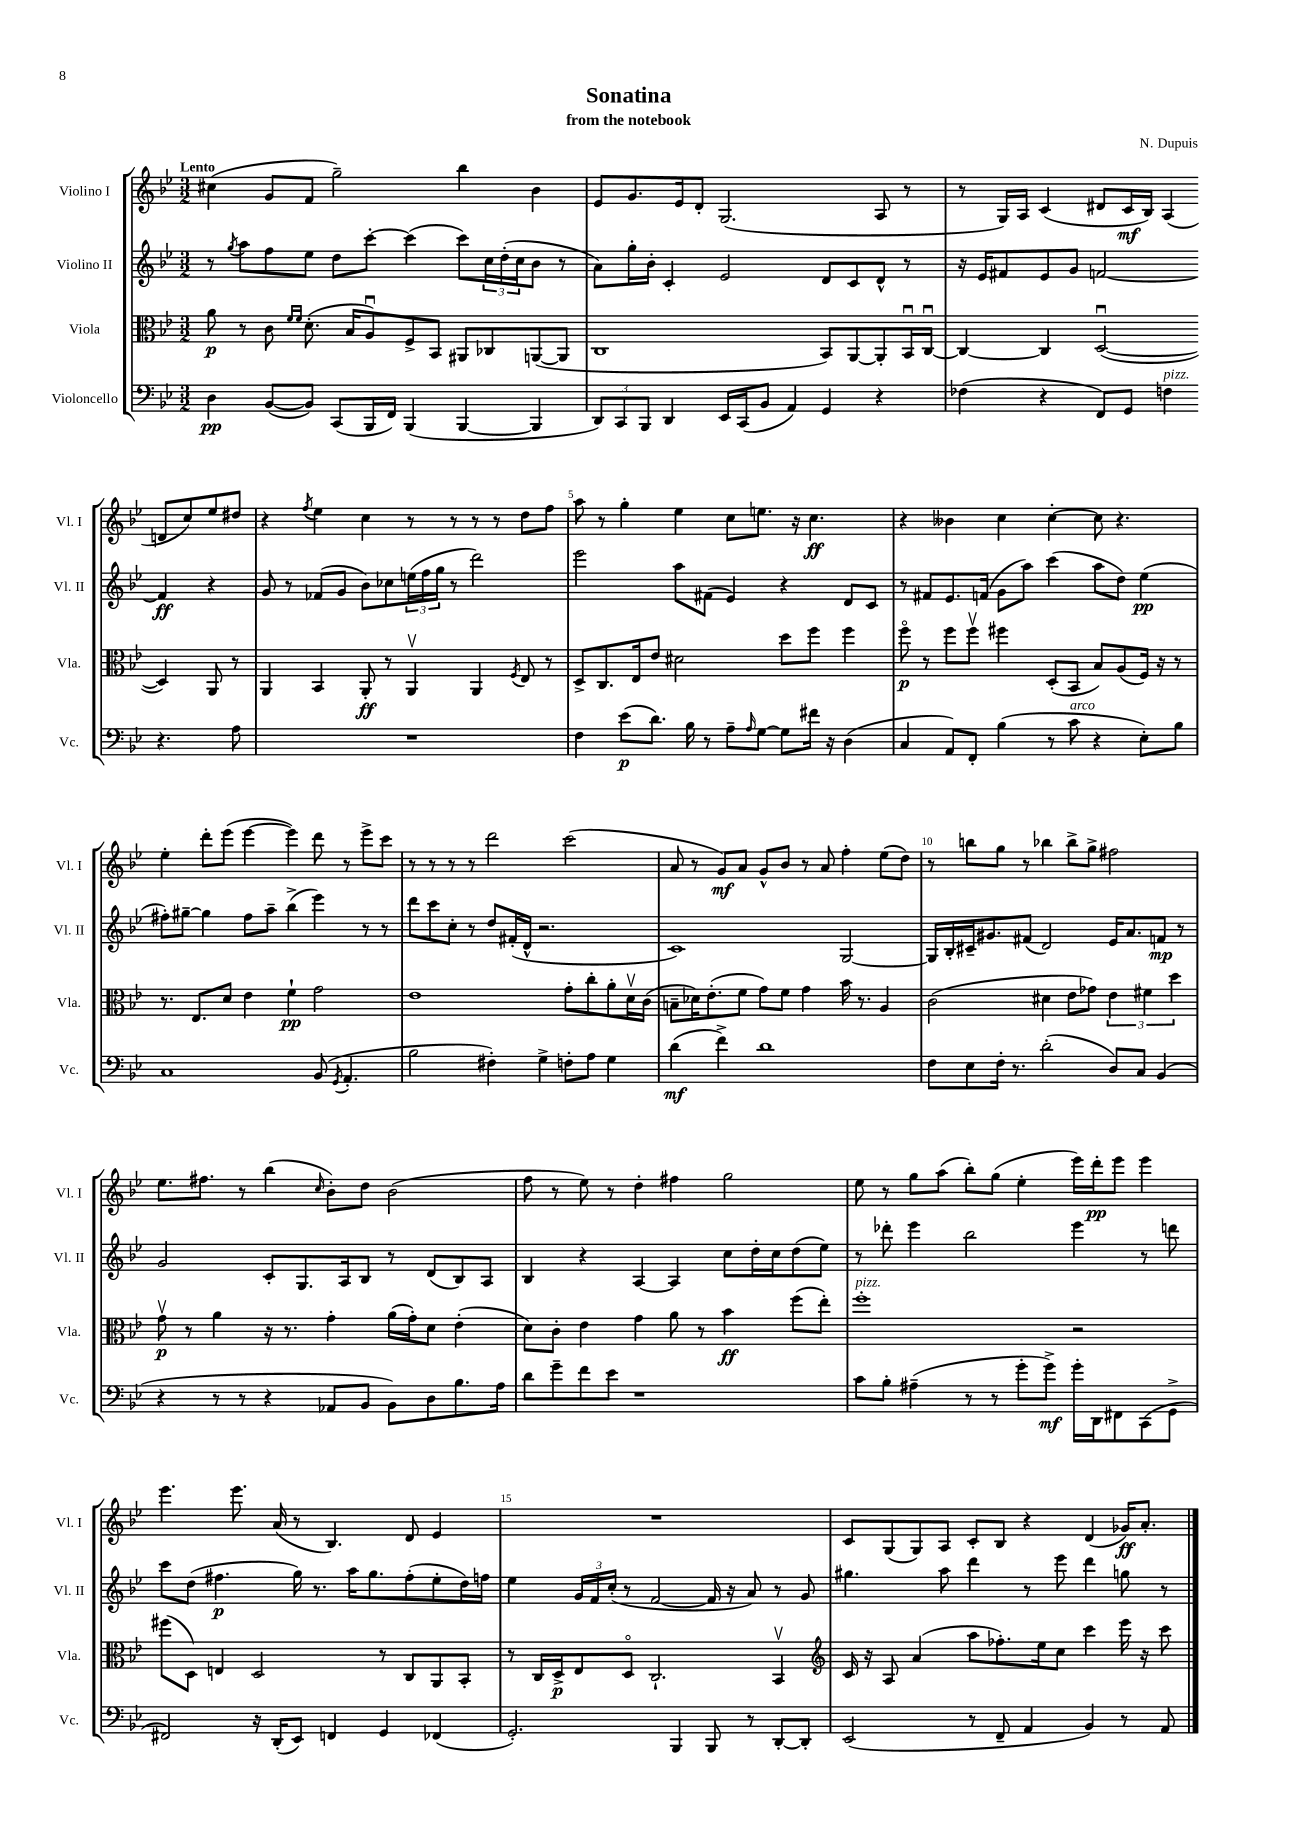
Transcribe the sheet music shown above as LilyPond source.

\header { title = "Sonatina" composer = "N. Dupuis" subtitle = "from the notebook" }
<<
\new StaffGroup <<
\new Staff = "s0" \with { instrumentName = "Violino I" shortInstrumentName = "Vl. I" } {
    \clef treble \key bes \major \numericTimeSignature \time 3/2 \tempo "Lento"
    cis''4( g'8 f'8 g''2--) bes''4 bes'4 |
    ees'8 g'8. ees'16 d'8-. g2.( a8 r8 |
    r8 g16) a16 c'4( dis'8 c'16\mf bes16) a4( d'8 c''8) ees''8 dis''8 |
    r4 \acciaccatura { f''8 } ees''4 c''4 r8 r8 r8 r8 d''8 f''8 |
    a''8 r8 g''4-. ees''4 c''8 e''8. r16 c''4.\ff |
    r4 beses'4 c''4 c''4~-. c''8 r4. |
    ees''4-. d'''8-. ees'''8( ees'''4~ ees'''4) d'''8 r8 ees'''8-> c'''8 |
    r8 r8 r8 r8 d'''2 c'''2( |
    a'8 r8 g'8\mf) a'8 g'8-^ bes'8 r8 a'8 f''4-. ees''8( d''8) |
    r8 b''8 g''8 r8 bes''4 bes''8-> g''8-> fis''2 |
    ees''8. fis''8. r8 bes''4( \grace { c''16 } bes'8-.) d''8 bes'2( |
    f''8 r8 ees''8) r8 d''4-. fis''4 g''2 |
    ees''8 r8 g''8 a''8( bes''8-.) g''8( ees''4-. ees'''16) d'''16-.\pp ees'''8 ees'''4 |
    ees'''4. ees'''8. a'16( r8 bes4.) d'8 ees'4 |
    R1. |
    c'8 g8( g8) a8 c'8-. bes8 r4 d'4( ges'16\ff) a'8.-. \bar "|." |
}
\new Staff = "s1" \with { instrumentName = "Violino II" shortInstrumentName = "Vl. II" } {
    \clef treble \key bes \major \numericTimeSignature \time 3/2
    r8 \acciaccatura { g''8 } a''8 f''8 ees''8 d''8 c'''8~-. c'''4( c'''8) \tuplet 3/2 { c''16 d''16-.( c''16 } bes'8 r8 |
    a'8) g''16-. bes'16-. c'4-. ees'2 d'8 c'8 d'8-^ r8 |
    r16 ees'16 fis'8 ees'8 g'8 f'2~ f'4\ff r4 |
    g'8 r8 fes'8( g'8 bes'8) ces''8 \tuplet 3/2 { e''16( f''16 g''16 } r8 d'''2) |
    ees'''2 a''8 fis'8( ees'4) r4 d'8 c'8 |
    r8 fis'8 ees'8. f'16( g'8 a''8) c'''4( a''8 d''8) ees''4\pp( |
    fis''8-.) gis''8~-- gis''4 fis''8 a''8-- bes''4->( ees'''4) r8 r8 |
    d'''8 c'''8 c''8-. r8 d''8 fis'16-.( d'16-^ r2. |
    c'1) g2~ |
    g16 bes16-. cis'16-- gis'8. fis'8( d'2) ees'16 a'8. f'8\mp r8 |
    g'2 c'8-. g8. a16 bes8 r8 d'8( bes8) a8 |
    bes4 r4 a4~ a4 c''8 d''16-. c''16 d''8( ees''8) |
    r8 des'''8-. ees'''4 bes''2 ees'''4 r8 d'''8 |
    c'''8 d''8( fis''4.\p g''16) r8. a''16 g''8. fis''8-.( ees''8-. d''16) f''16 |
    ees''4 \tuplet 3/2 { g'16 f'16 c''16-.( } r8 f'2~ f'16 r16 a'8) r8 g'8 |
    gis''4. a''8 d'''4 r8 ees'''8 d'''4 g''8 r8 \bar "|." |
}
\new Staff = "s2" \with { instrumentName = "Viola" shortInstrumentName = "Vla." } {
    \clef alto \key bes \major \numericTimeSignature \time 3/2
    a'8\p r8 c'8 \grace { f'16 f'16 } d'8.-.( bes16 a8\downbow) f8-> bes,8 ais,8 ces8 a,8~( a,8 |
    c1 bes,8) a,8~ a,8-. bes,16\downbow c16~\downbow |
    c4~ c4 d2~\downbow( d4) a,8 r8 |
    a,4 bes,4 a,8-.\ff r8 a,4\upbow a,4 \acciaccatura { f8 } ees8 r8 |
    d8-> c8. ees16 ees'8 dis'2 d''8 f''8 f''4 |
    f''8\flageolet\p r8 f''8 f''8\upbow fis''4 d8-.( bes,8 bes8) a8( f16) r16 r8 |
    r8. ees8. d'8 ees'4 f'4-!\pp g'2 |
    ees'1 g'8-. c''8-. a'8-. d'16\upbow c'16( |
    b8-- des'16) ees'8.-.( f'8 g'8) f'8 g'4 bes'16 r8. a4 |
    c'2( dis'4 ees'8 ges'8) \tuplet 3/2 { ees'4 fis'4 d''4 } |
    g'8\upbow\p r8 a'4 r16 r8. g'4-. a'16( g'16-.) d'8 ees'4-.( |
    d'8) c'8-. ees'4 g'4 a'8 r8 bes'4\ff f''8( ees''8-.) |
    f''1-.^\markup { \italic "pizz." } r2 |
    fis''8( d8) e4 d2 r8 c8 a,8 bes,8-. |
    r8 c16 d16->\p ees8 d8\flageolet c2.-! bes,4\upbow |
    \clef treble c'16 r16 a8 a'4( a''8 fes''8.-.) ees''16 c''8 c'''4 ees'''16 r16 c'''8 \bar "|." |
}
\new Staff = "s3" \with { instrumentName = "Violoncello" shortInstrumentName = "Vc." } {
    \clef bass \key bes \major \numericTimeSignature \time 3/2
    d4\pp bes,8~( bes,8) c,8( bes,,16 f,16) bes,,4( bes,,4~ bes,,4 |
    \tuplet 3/2 { d,8) c,8 bes,,8 } d,4 ees,16 c,16( bes,8 a,4) g,4 r4 |
    fes4( r4 f,8) g,8 f4^\markup { \italic "pizz." } r4. a8 |
    R1. |
    f4 ees'8\p( d'8.) bes16 r8 a8-- \grace { a16 } g8~ g8 fis'16 r16 d4( |
    c4 a,8) f,8-. bes4( r8 c'8^\markup { \italic "arco" } r4 ees8-.) bes8 |
    c1 bes,8( \acciaccatura { g,8 } a,4.-. |
    bes2 fis4-.) g4-> f8-. a8 g4 |
    d'4\mf( f'4->) d'1 |
    f8 ees8 f16-. r8. d'2-.( d8) c8 bes,4( |
    r4 r8 r8 r4 aes,8 bes,8 bes,8) d8 bes8. a16 |
    d'8 g'8-- f'8 ees'8 r1 |
    c'8 bes8-. ais4--( r8 r8 g'8-. g'8->\mf) g'16-. d,16 fis,8 c,8( g,8-> |
    fis,2) r16 d,16-.( ees,8) f,4 g,4 fes,4( |
    g,2.-.) bes,,4 bes,,8 r8 d,8~-. d,8-. |
    ees,2( r8 f,8-- a,4 bes,4) r8 a,8 \bar "|." |
}
>>
>>
\layout { \context { \Score \override BarNumber.break-visibility = ##(#f #t #t) barNumberVisibility = #(every-nth-bar-number-visible 5) } }
